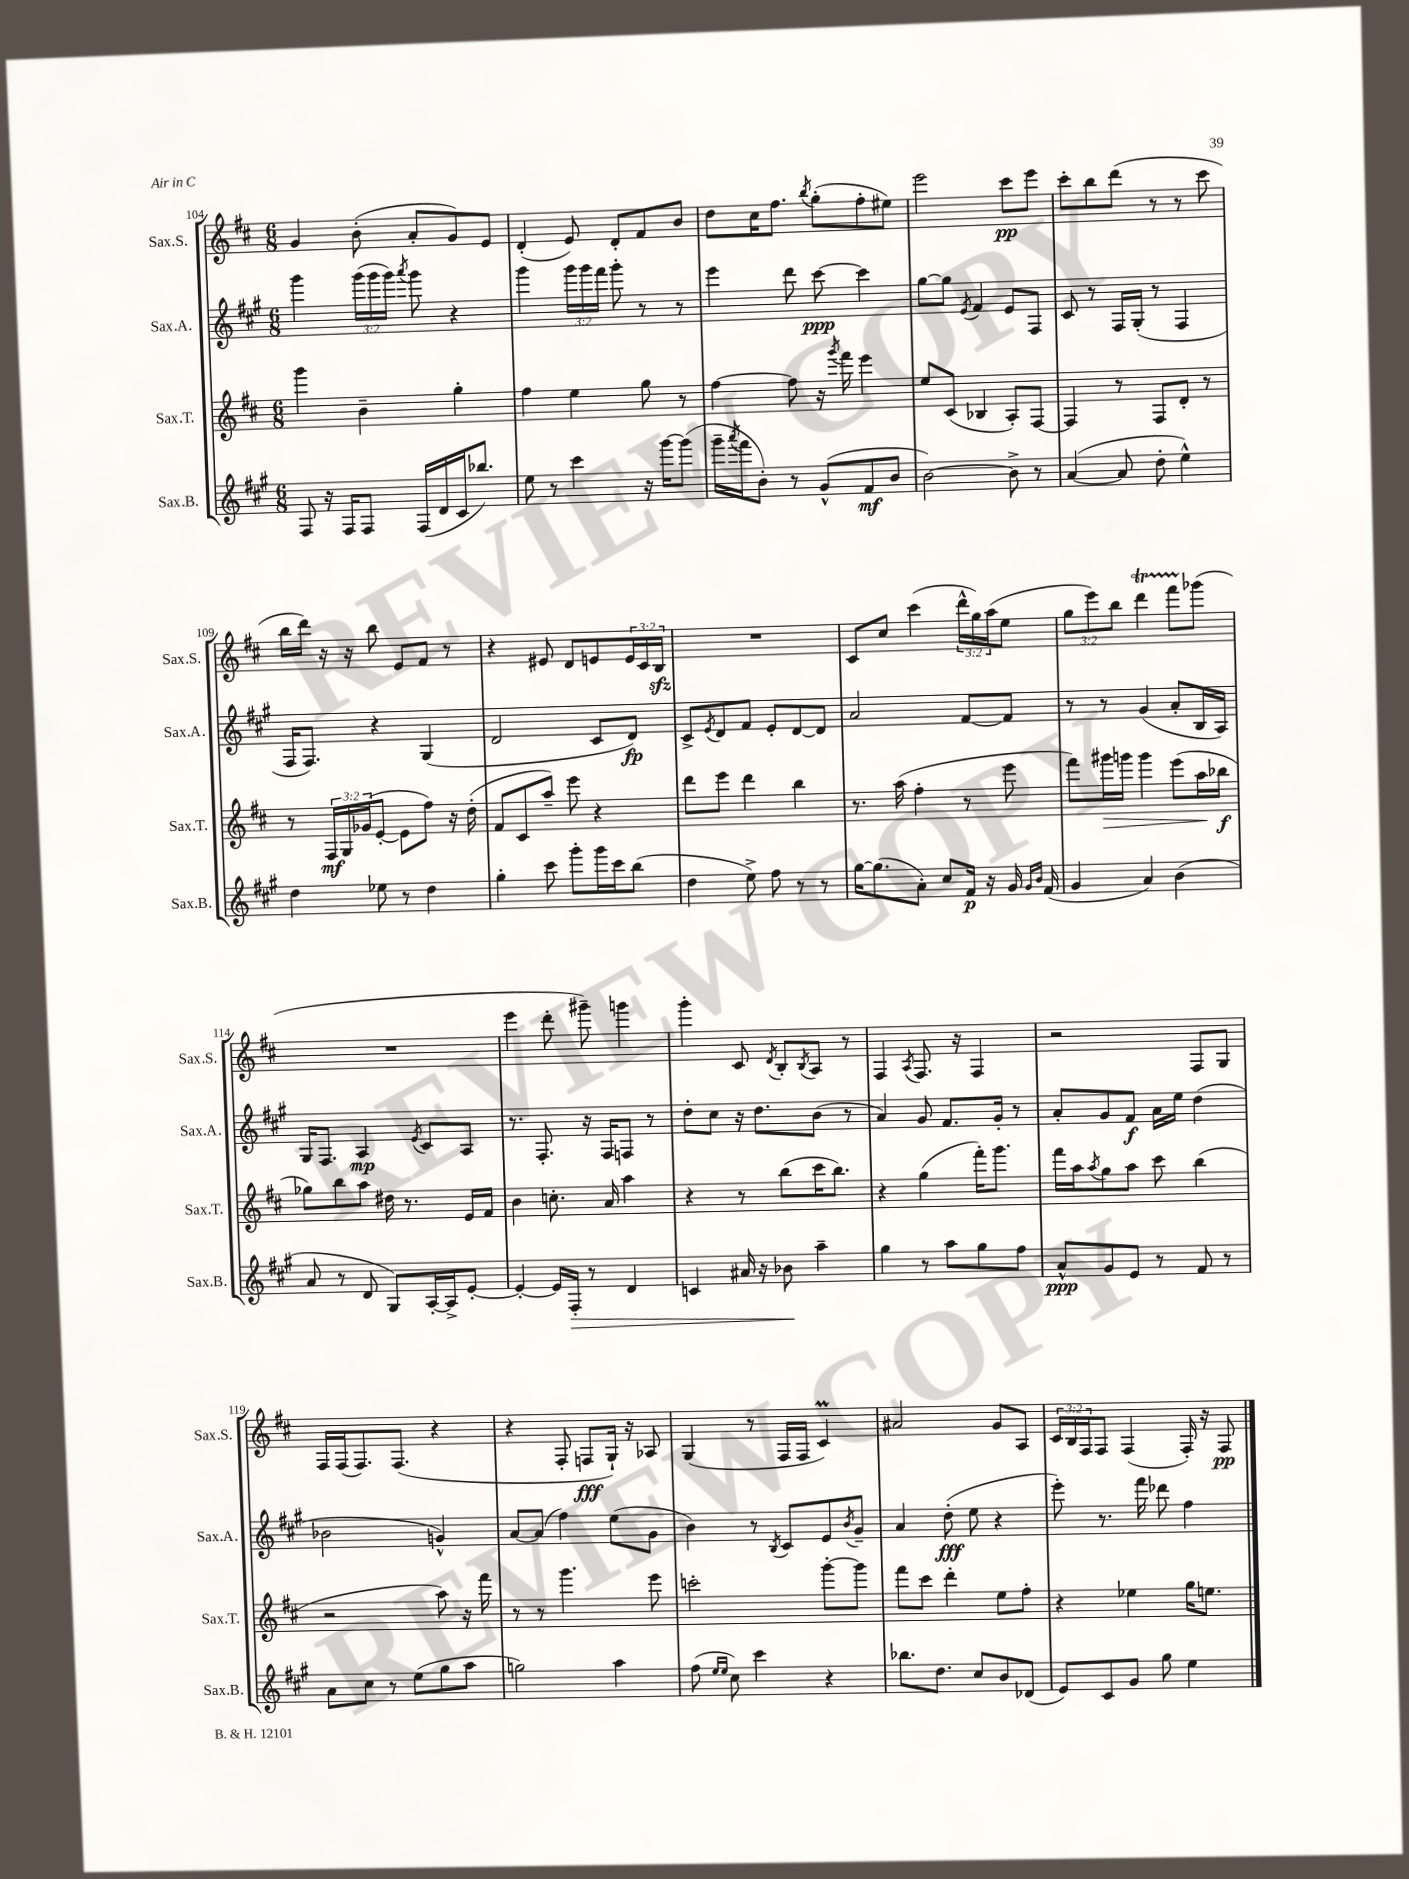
<<
\new StaffGroup <<
\new Staff = "s0" \with { instrumentName = "Sax.S." shortInstrumentName = "Sax.S." } {
    \clef treble \key d \major \numericTimeSignature \time 6/8 \override Staff.TupletNumber.text = #tuplet-number::calc-fraction-text
    g'4 b'8-.( a'8-. g'8) e'8 |
    d'4-.( e'8) d'8-. fis'8 b'8 |
    d''8 cis''16 fis''8. \acciaccatura { b''8 } g''8-.( fis''8-. eis''8) |
    e'''2 cis'''8\pp e'''8 |
    cis'''8-. b''8 d'''8( r8 r8 cis'''8 |
    b''16 d'''16) r16 r16 b''8 e'8 fis'8 r8 |
    r4 eis'8 d'8 e'8 \tuplet 3/2 { e'16 cis'16 b16\sfz } |
    R2. |
    cis'8 cis''8 cis'''4( \tuplet 3/2 { d'''16-^ g''16) a''16( } e''8 |
    \tuplet 3/2 { g''8 e'''8) b''8 } d'''4\startTrillSpan fis'''8 ges'''8\stopTrillSpan( |
    R2. |
    e'''4 d'''8-. gis'''8--) g'''4 |
    g'''4-. cis'8 \acciaccatura { d'8 } b8-. \acciaccatura { b8 } a8 r8 |
    fis4 \acciaccatura { a8 } fis8. r16 fis4 |
    r2 fis8 g8 |
    fis16 fis16( fis8.) fis8.( r4 |
    r4 fis8-. f8\fff g16-!) r16 aes8 |
    g4( r8 fis16 fis16 cis'4\prall) |
    ais'2 g'8 a8 |
    \tuplet 3/2 { cis'16 b16 fis16 } fis8 fis4( fis16-.) r16 fis8\pp \bar "|." |
}
\new Staff = "s1" \with { instrumentName = "Sax.A." shortInstrumentName = "Sax.A." } {
    \clef treble \key a \major \numericTimeSignature \time 6/8 \override Staff.TupletNumber.text = #tuplet-number::calc-fraction-text
    gis'''4 \tuplet 3/2 { gis'''16( gis'''16 gis'''16) } \acciaccatura { a'''8 } gis'''8 r4 |
    gis'''4 \tuplet 3/2 { gis'''16 gis'''16 fis'''16 } gis'''8-. r8 r8 |
    e'''4 d'''8 cis'''8~\ppp cis'''4 |
    gis''8~ gis''8 \acciaccatura { e'8 } fis'4 e'8 fis8 |
    cis'8 r8 fis16 gis16-.( r8 fis4 |
    fis16 fis8.) r4 gis4( |
    d'2 cis'8 d'8\fp) |
    cis'8-> \acciaccatura { e'8 } d'8 fis'8 e'8-. d'8~ d'8 |
    a'2 fis'8~ fis'8 |
    r8 r8 gis'4( a'8-. b16 a16) |
    gis16 fis8. a4\mp \acciaccatura { e'8 } cis'8 a8 |
    r8. fis8.-. r16 fis16 f8 r8 |
    d''8-. cis''8 r16 d''8. b'8( r8 |
    a'4) gis'8 fis'8. gis'16-. r8 |
    a'8-. gis'8 fis'8\f a'16 e''16 d''4( |
    bes'2 g'4-^) |
    a'8~ a'8( fis''4) e''8( gis'8 |
    b'4) r8 \acciaccatura { b8 } cis'8 e'8 \acciaccatura { b'8 } gis'8-- |
    a'4 d''8-.\fff( e''8 r4 |
    e'''8-.) r8. fis'''16 des'''8 fis''4 \bar "|." |
}
\new Staff = "s2" \with { instrumentName = "Sax.T." shortInstrumentName = "Sax.T." } {
    \clef treble \key d \major \numericTimeSignature \time 6/8 \override Staff.TupletNumber.text = #tuplet-number::calc-fraction-text
    g'''4 b'4-- g''4-. |
    fis''4 e''4 g''8 r8 |
    fis''4~ fis''8 r16 \acciaccatura { g'''8 } fis'''16 e'''4 |
    e''8 cis'8( bes4 a8-.) fis8~ |
    fis4 r8 fis8 d'8-. r8 |
    r8 \tuplet 3/2 { fis16\mf g16 ges'16( } e'8~-. e'8 fis''8) r16 d''16-.( |
    fis'8 cis'8 a''8--) e'''8 r4 |
    d'''8 e'''8 d'''4 b''4 |
    r8. a''16( fis''4-. r8 e'''8 |
    fis'''8) gis'''16\> g'''16 g'''4 e'''8( a''16\! bes''16\f |
    ges''8) b''8 a''8 dis''16 r8. e'16 fis'16 |
    b'4 c''8.-. a'16 a''4 |
    r4 r8 b''8( cis'''16 b''8.) |
    r4 g''4( fis'''16-.) g'''8. |
    fis'''16 a''16 \acciaccatura { a''8 } g''8 a''8 cis'''8 b''4( |
    r2 a''8) r16 fis'''16 |
    r8 r8 g'''4. e'''8 |
    c'''2-. g'''8~-. g'''8 |
    fis'''8 cis'''8 d'''4-. e''8 fis''8-. |
    r4 ees''4 g''16 e''8. \bar "|." |
}
\new Staff = "s3" \with { instrumentName = "Sax.B." shortInstrumentName = "Sax.B." } {
    \clef treble \key a \major \numericTimeSignature \time 6/8
    fis8 r16 fis16 fis8 fis16( d'16 cis'16 bes''8.) |
    e''8 r8 cis'''4 r16 gis'''16~ gis'''8( |
    gis'''16-- \acciaccatura { a'''8 } fis'''16 b'8-.) r8 gis'8-^( fis'8\mf b'8 |
    b'2~) b'8-> r8 |
    a'4~( a'8 d''8-. e''4-^) |
    d''4 ees''8 r8 d''4 |
    gis''4-. cis'''8 gis'''8-. gis'''16 cis'''16 b''8( |
    d''4 e''8->) fis''8 r8 r8 |
    gis''16~ gis''8.( a'8-.) cis''8 fis'16\p r16 gis'16 \grace { gis'16 b'16 } fis'16( |
    gis'4 a'4) b'4( |
    a'8 r8 d'8 gis8) a16~-. a16-> e'8~-. |
    e'4~-. e'16 fis16-.\> r8 d'4 |
    c'4 ais'16 r16 bes'8\! a''4-- |
    gis''4 r8 a''8 gis''8 fis''8 |
    a'8-^\ppp gis'8 e'8 r8 fis'8 r8 |
    a'8 cis''8 r8 e''8( gis''8 a''8 |
    g''2) a''4 |
    fis''8( \grace { e''16 e''16 } cis''8) cis'''4 r4 |
    bes''8. d''8. cis''8 b'8 des'8( |
    e'8) cis'8 gis'8 gis''8 e''4 \bar "|." |
}
>>
>>
\layout { \context { \Score currentBarNumber = #104 } }
